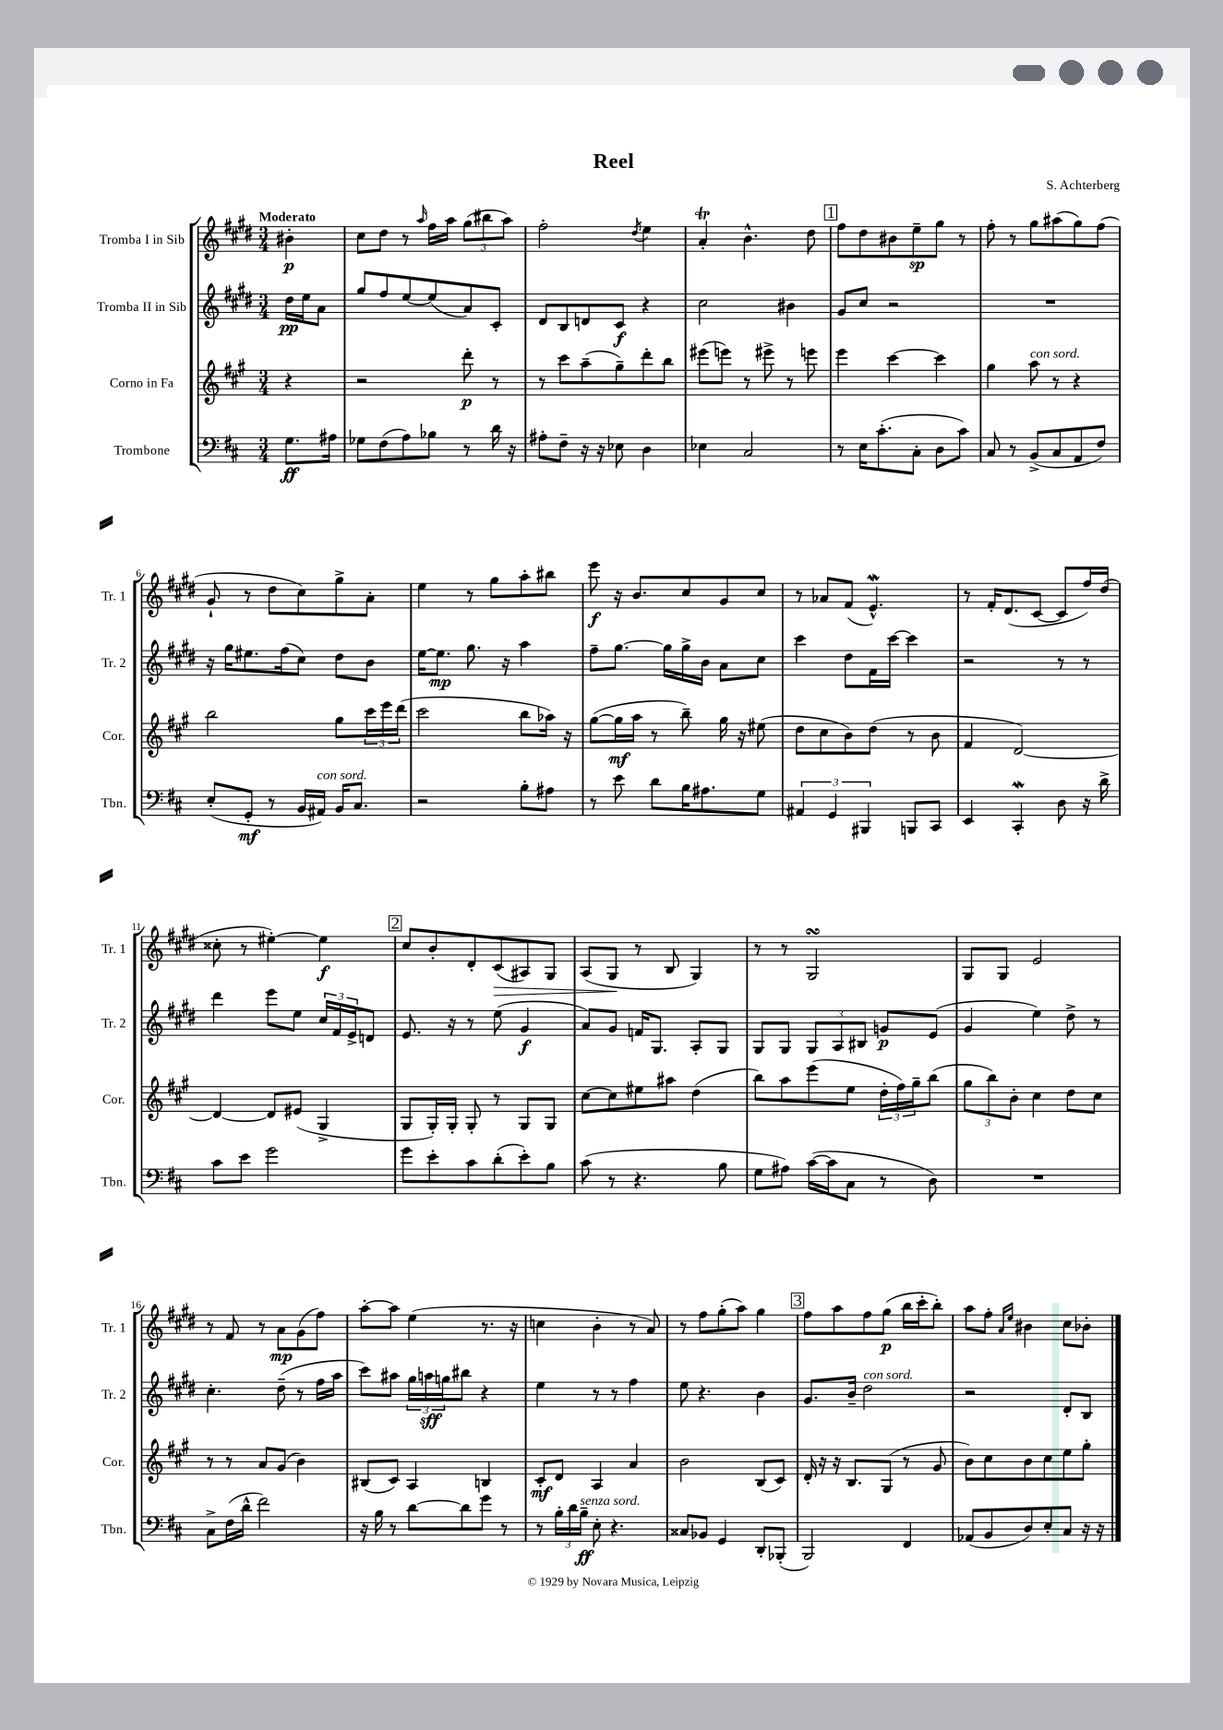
\header { title = "Reel" composer = "S. Achterberg" }
<<
\new StaffGroup <<
\new Staff = "s0" \with { instrumentName = "Tromba I in Sib" shortInstrumentName = "Tr. 1" } {
    \clef treble \key e \major \numericTimeSignature \time 3/4 \partial 4 \tempo "Moderato"
    bis'4-.\p |
    cis''8 dis''8 r8 \grace { a''16 } fis''16 a''16 \tuplet 3/2 { gis''8( bis''8 a''8) } |
    fis''2-. \acciaccatura { dis''8 } e''4 |
    a'4-.\trill b'4.-^ dis''8 |
    \mark \markup { \box "1" } fis''8 dis''8 bis'8 e''8--\sp gis''8 r8 |
    fis''8-. r8 gis''8 ais''8( gis''8) fis''8( |
    gis'8-! r8 dis''8 cis''8) gis''8-> a'8-. |
    e''4 r8 gis''8 a''8-. bis''8 |
    e'''8\f r16 b'8. cis''8 gis'8 cis''8 |
    r8 aes'8 fis'8( e'4.-^\mordent) |
    r8 fis'16-. dis'8.( cis'8~ cis'8 fis''16) dis''16( |
    cisis''8-. r8 eis''4~-.) eis''4\f |
    \mark \markup { \box "2" } cis''8 b'8-. dis'8-. cis'8\>( ais8) gis8 |
    a8( gis8\! r8 b8 gis4) |
    r8 r8 gis2\turn |
    gis8 gis8 e'2 |
    r8 fis'8 r8 a'8\mp gis'8( fis''8) |
    a''8~-. a''8 e''4( r8. r16 |
    c''4 b'4-. r8 a'8) |
    r8 fis''8 gis''8-.( a''8) gis''4 |
    \mark \markup { \box "3" } fis''8 a''8 fis''8 gis''8\p( b''16 cis'''16-. b''8-.) |
    a''8 fis''8-. \grace { a'16 e''16 } bis'4 cis''8 bes'8-. \bar "|." |
}
\new Staff = "s1" \with { instrumentName = "Tromba II in Sib" shortInstrumentName = "Tr. 2" } {
    \clef treble \key e \major \numericTimeSignature \time 3/4 \partial 4
    dis''16\pp e''16 a'8 |
    gis''8 fis''8 e''8~ e''8( a'8) cis'8-. |
    dis'8 b8 d'8 cis'8\f r4 |
    cis''2 bis'4 |
    \mark \markup { \box "1" } gis'8 cis''8 r2 |
    R2. |
    r16 gis''16 eis''8. fis''16( cis''8) dis''8 b'8 |
    e''16~ e''8.\mp gis''8. r16 a''4 |
    fis''8-- gis''8.~ gis''16 gis''16-> b'16 a'8 cis''8 |
    cis'''4 dis''8 fis'16 cis'''16~ cis'''4 |
    r2 r8 r8 |
    dis'''4 e'''8 e''8 \tuplet 3/2 { cis''16 fis'16 e'16-> } d'8 |
    \mark \markup { \box "2" } e'8. r16 r8 e''8( gis'4\f |
    a'8) gis'8 f'16 gis8. a8-. gis8 |
    gis8 gis8 \tuplet 3/2 { gis8 a8 bis8 } g'8\p e'8( |
    gis'4 e''4) dis''8-> r8 |
    cis''4.-. dis''8--( r8 fis''16 a''16 |
    cis'''8) ais''8 \tuplet 3/2 { gis''16 a''16\sff g''16 } bis''8 r4 |
    e''4 r8 r8 fis''4 |
    e''8 r4. b'4 |
    \mark \markup { \box "3" } gis'8. b'16-- dis''2^\markup { \italic "con sord." } |
    r2 dis'8-. b8 \bar "|." |
}
\new Staff = "s2" \with { instrumentName = "Corno in Fa" shortInstrumentName = "Cor." } {
    \clef treble \key a \major \numericTimeSignature \time 3/4 \partial 4
    r4 |
    r2 d'''8-.\p r8 |
    r8 cis'''8 a''8--( gis''8--) d'''8-. b''8 |
    eis'''8( e'''8) r8 eis'''8-> r8 e'''8 |
    \mark \markup { \box "1" } e'''4 cis'''4~ cis'''4 |
    gis''4 a''8^\markup { \italic "con sord." } r8 r4 |
    b''2 gis''8 \tuplet 3/2 { cis'''16 e'''16 d'''16( } |
    cis'''2 b''8 aes''16) r16 |
    gis''8~( gis''16\mf a''16 r8 b''8--) gis''16 r16 eis''8( |
    d''8 cis''8 b'8) d''8( r8 b'8 |
    fis'4 d'2~) |
    d'4~ d'8 eis'8( gis4-> |
    \mark \markup { \box "2" } gis8 gis16-.) gis16-. gis8-. r8 gis8 gis8 |
    cis''8~ cis''8 eis''8 ais''8 d''4( |
    b''8) a''8 e'''8( e''8 \tuplet 3/2 { d''16-. fis''16) gis''16-- } b''8( |
    \tuplet 3/2 { gis''8 b''8) b'8-. } cis''4 d''8 cis''8 |
    r8 r8 a'8 gis'8( b'4) |
    bis8( cis'8) a4 b4 |
    cis'8-.\mf d'8 a4 a'4 |
    b'2 b8( cis'8) |
    \mark \markup { \box "3" } d'16-. r16 r16 b8. gis8( r8 gis'8 |
    b'8) cis''8 b'8 cis''8 e''8 gis''8-. \bar "|." |
}
\new Staff = "s3" \with { instrumentName = "Trombone" shortInstrumentName = "Tbn." } {
    \clef bass \key d \major \numericTimeSignature \time 3/4 \partial 4
    g8.\ff ais16 |
    ges8 fis8( a8) bes8 r8 d'16 r16 |
    ais8-. fis8-- r16 r16 ees8 d4 |
    ees4 cis2 |
    \mark \markup { \box "1" } r8 e16 cis'8.-.( cis8-. d8 cis'8) |
    cis8 r8 b,8->( cis8 a,8 fis8) |
    e8-.( g,8-.\mf r8 b,16 ais,16^\markup { \italic "con sord." }) b,16 cis8. |
    r2 b8-. ais8 |
    r8 e'8 d'8 b16 ais8. g8 |
    \tuplet 3/2 { ais,4 g,4 bis,,4 } b,,8 cis,8 |
    e,4 cis,4-.\mordent d8 r16 d'16-> |
    cis'8 e'8 g'2 |
    \mark \markup { \box "2" } g'8 e'8-. cis'8 d'8-.( e'8-.) b8 |
    cis'8( r8 r4. b8 |
    g8 ais8) cis'16~( cis'16 cis8 r8 d8) |
    R2. |
    cis8-> fis16( d'16-^ fis'2) |
    r16 b16 r8 d'8~ d'8 g'8 r8 |
    r8 \tuplet 3/2 { b16-. d'16 b16--\ff^\markup { \italic "senza sord." } } e8-. r4. |
    cisis8 bes,8 g,4 d,8-. bes,,8-.( |
    \mark \markup { \box "3" } b,,2) fis,4 |
    aes,8( b,8 d8) e8-. cis8 r16 r16 \bar "|." |
}
>>
>>
